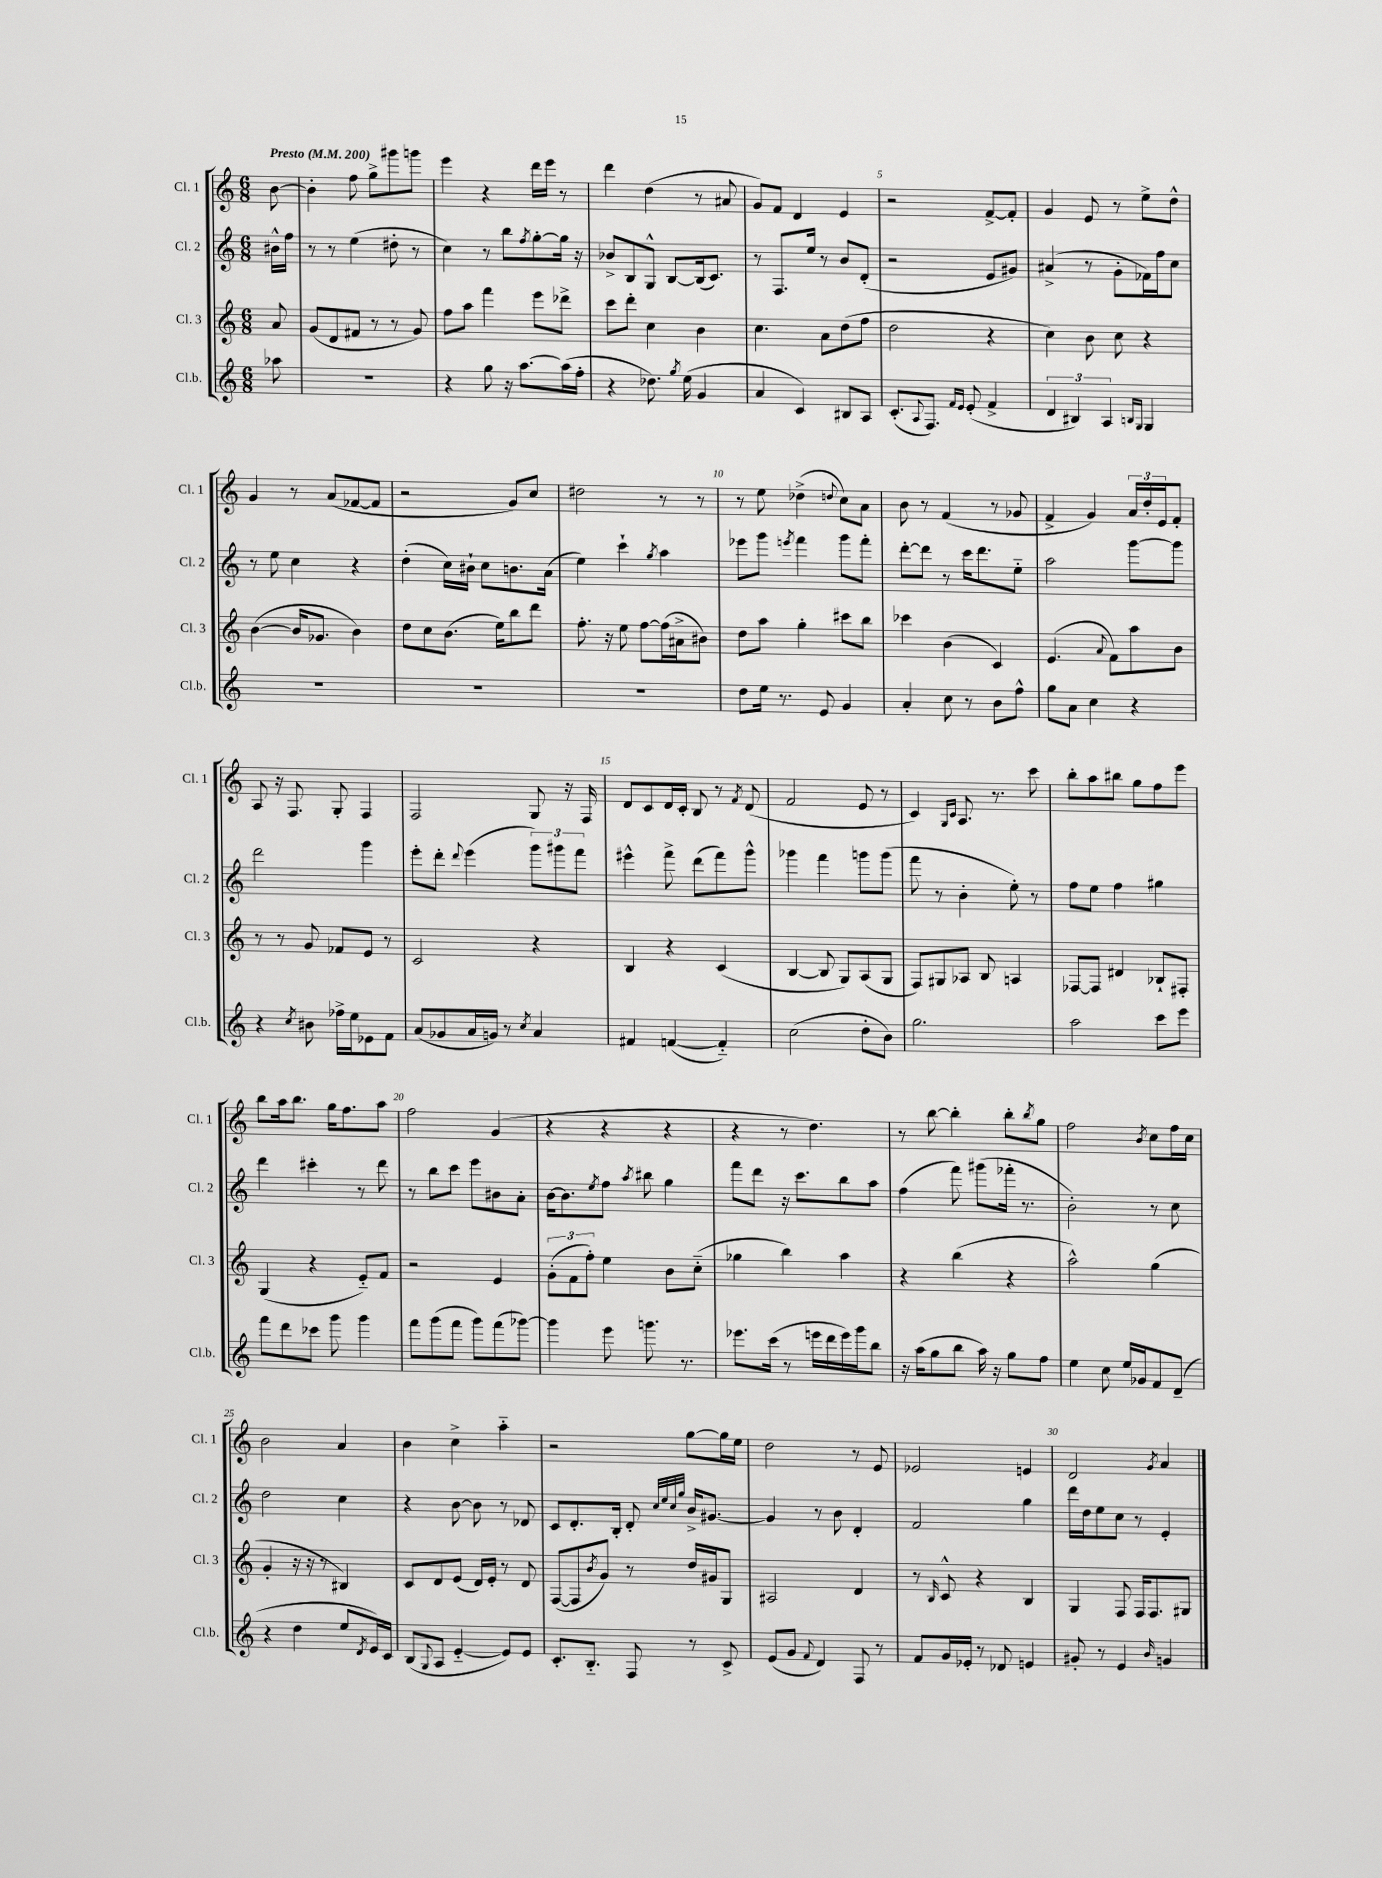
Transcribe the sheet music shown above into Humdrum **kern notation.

**kern	**kern	**kern	**kern
*staff4	*staff3	*staff2	*staff1
*clefG2	*clefG2	*clefG2	*clefG2
*k[]	*k[]	*k[]	*k[]
*M6/8	*M6/8	*M6/8	*M6/8
*MM200	*MM200	*MM200	*MM200
8aa-	8a	16b#^^	[8b
.	.	16ff	.
=	=	=	=
2.r	(8g	8r	4b']
.	8d	8r	.
.	8f#	(4ee	8ff
.	8r	.	8gg^
.	8r	8dd#'	8ggg#
.	8g)	8r	8ggg
=	=	=	=
4r	8ff	4cc)	4eee
.	8aa	.	.
8gg	4fff	8r	4r
16r	.	8bb	.
[8.aa	.	.	.
.	.	8qff	.
.	8eee	[8gg'	16ddd
.	.	.	16eee
(16aa]	8ddd-^	16gg]	8r
16ff'	.	16r	.
=	=	=	=
4r	8ccc	8b-^	4ddd
.	8ddd'	8B	.
8.dd-)	4cc	8G^^	(4dd
.	.	[8B	.
8qgg	.	.	.
(16ee	.	.	.
4g	4b	(16B]	8r
.	.	8.c)	.
.	.	.	8a#
=	=	=	=
4a	4.cc	8r	8g)
.	.	8.F	8f
4c)	.	.	4d
.	.	16ee	.
.	8a	8r	.
8B#	(8dd	8b	4e
8A	8ff	(8d'	.
=	=	=	=
(8.c'	2dd	2r	2r
8qqA	.	.	.
8.F)	.	.	.
16qqf	.	.	.
16qqe	.	.	.
(8e'	.	.	.
4f^	4r	8e	[8f^
.	.	8g#)	8f']
=	=	=	=
6d	4cc)	(4a#^	4g
6B#)	.	.	.
.	8b	8r	8e
6A	.	.	.
.	8cc	8g'	8r
16qqB	.	.	.
16qqG	.	.	.
4G	4r	16f-)	8ee^
.	.	16ff	.
.	.	8cc	8dd^^
=	=	=	=
2.r	([4b	8r	4g
.	.	8ee	.
.	16b]	4cc	8r
.	8.g-	.	.
.	.	.	(8a
.	4b)	4r	[8f-
.	.	.	8f-]
=	=	=	=
2.r	8dd	(4dd'	2r
.	8cc	.	.
.	(8.b	16cc)	.
.	.	16b#`	.
.	.	8cc	.
.	16ee)	.	.
.	8bb	8.b	8g)
.	8ddd	.	8cc
.	.	(16a	.
=	=	=	=
2.r	8.ff'	4ee)	2dd#
.	16r	.	.
.	8ee	4ccc`	.
.	[8ff	.	.
.	.	8qgg	.
.	(16ff]	4aa	8r
.	16a#^	.	.
.	8b#)	.	8r
=	=	=	=
8dd	8dd	8eee-	8r
16ee	8aa	8ggg	8ee
8.r	.	.	.
.	.	8qeee	.
.	4gg'	4fff	(4dd-^
8e	.	.	.
.	.	.	8qqdd
4g	8ccc#	8ggg	8cc)
.	8bb	8fff'	8a
=	=	=	=
4a'	4ccc-	[8ddd'	8b
.	.	8ddd]	8r
8cc	(4b	8r	(4f
8r	.	16ccc	.
.	.	8.ddd	.
8b	4c)	.	8r
8ff^^	.	8ee'~	8g-
=	=	=	=
8gg	(4.e	2aa	4f^
8a	.	.	.
4cc	.	.	4g)
.	8qqa	.	.
.	8f)	.	.
4r	8aa	[8ggg	24a
.	.	.	24dd'
.	.	.	24e
.	8b	8ggg]	8f'
=	=	=	=
4r	8r	2ddd	8A
.	8r	.	16r
.	.	.	8.F
8qcc	.	.	.
8b#	8g	.	.
16ff-^	8f-	.	8G'
16ee	.	.	.
8e-	8e	4ggg	4F
8f	8r	.	.
=	=	=	=
(8a	2c	8eee'	2F
8g-	.	8ddd'	.
.	.	8qqddd	.
16a	.	(4eee	.
16g)	.	.	.
8r	.	.	.
8qcc	.	.	.
4a	4r	12ggg)	8G
.	.	12ggg#	.
.	.	.	16r
.	.	12fff	.
.	.	.	16F
=	=	=	=
4f#	4B	4eee#^^	8d
.	.	.	8c
([4f	4r	8fff^	16d
.	.	.	16c'
.	.	(8ddd	8B
4f'~])	(4c	8fff)	8r
.	.	.	8qf
.	.	8ggg^^	(8d
=	=	=	=
(2cc	[4B	4ggg-	2f
.	8B]	4fff	.
.	8G)	.	.
8dd'	(8A	8ggg	8e
8b)	8G	(8ggg	8r
=	=	=	=
2.gg	8F)	8fff	4c)
.	8G#	8r	.
.	.	.	16qqG
.	.	.	16qqc
.	8A-	4b'	8.A
.	8B	.	.
.	.	.	8.r
.	4A	8ee')	.
.	.	8r	8ccc
=	=	=	=
2aa	[8F-	8ff	8bb'
.	8F-]	8ee	8aa
.	4d#	4ff	8bb#
.	.	.	8gg
8ccc	8B-`	4gg#	8ff
8eee	8F#'	.	8eee
=	=	=	=
8fff	(4G	4ddd	8bb
8ddd	.	.	16aa
.	.	.	8.bb
8ccc-	4r	4ccc#'	.
8ggg	.	.	16gg
.	.	.	8.ff
4ggg	8e'~)	8r	.
.	8f	8ddd	8aa
=	=	=	=
8fff	2r	8r	2ff
(8ggg	.	8bb	.
8fff	.	8ccc	.
8ggg)	.	8eee	.
(8fff	4e	8b#	(4g
[8ggg-)	.	8a'	.
=	=	=	=
4ggg-]	(12g'	[16b	4r
.	.	8.b]	.
.	12f	.	.
.	12ff')	.	.
.	.	8qee	.
8eee	4ee	8ff	4r
.	.	8qaa	.
8.ggg	.	8bb#	.
.	8b	4gg	4r
8.r	.	.	.
.	(8cc'~	.	.
=	=	=	=
8.eee-	4gg-	8fff	4r
.	.	8ddd	.
(16ccc	.	.	.
8r	4bb)	16r	8r
.	.	8.ccc	.
16eee	.	.	4.dd)
16ddd	.	.	.
16eee)	4aa	8bb	.
16ggg	.	.	.
8bb	.	8aa	.
=	=	=	=
16r	4r	(4ff	8r
(16aa	.	.	.
8gg	.	.	[8bb
8bb	(4bb	8fff)	4bb']
16aa)	.	(8ggg#	.
16r	.	.	.
8gg	4r	16fff-'	8bb'
.	.	8.r	.
.	.	.	8qbb
8ff	.	.	8gg
=	=	=	=
4ee	2aa^^)	2b')	2ff
8cc	.	.	.
16ee	.	.	.
16g-	.	.	.
.	.	.	8qb
8f	(4gg	8r	8cc
(8d~	.	8cc	16ff
.	.	.	16cc
=	=	=	=
4r	4g'	2dd	2b
4dd	16r	.	.
.	16r	.	.
.	8r	.	.
8ee	4B#)	4cc	4a
8qd	.	.	.
16e)	.	.	.
16c	.	.	.
=	=	=	=
(8B	8c	4r	4b
8qqG	.	.	.
8A	8d	.	.
[4e'~	(8e	[8b	4cc^
.	16d)	8b]	.
.	16e'	.	.
8e])	8r	8r	4aa'~
8e	8d	8d-	.
=	=	=	=
8.c'	([8F	8c	2r
.	8F]	8.d'	.
8.B'~	.	.	.
.	8qb	.	.
.	8g)	.	.
.	.	16B'	.
8F	8r	8d'	.
.	.	32qqcc	.
.	.	32qqee	.
.	.	32qqcc	.
.	.	32qqgg	.
8r	16dd	16b^	[8gg
.	16g#	[8.g#	.
8c^	8G	.	16gg]
.	.	.	16ee
=	=	=	=
(8e	2A#	4g#]	2dd
8g	.	.	.
8qqf	.	.	.
4d)	.	8r	.
.	.	8b	.
8F	4d	4d'	8r
8r	.	.	8e
=	=	=	=
8f	8r	2f	2e-
.	16qqB	.	.
16g	8c^^	.	.
16e-'	.	.	.
8r	4r	.	.
8d-	.	.	.
4e	4B	4gg	4e
=	=	=	=
8g#'	4G	16ddd	2d
.	.	16dd	.
8r	.	8ee	.
4e	8F	8cc	.
.	16F	8r	.
.	8.F	.	.
16qqb	.	.	8qg
4g	.	4e'	4a
.	8G#	.	.
==	==	==	==
*-	*-	*-	*-
